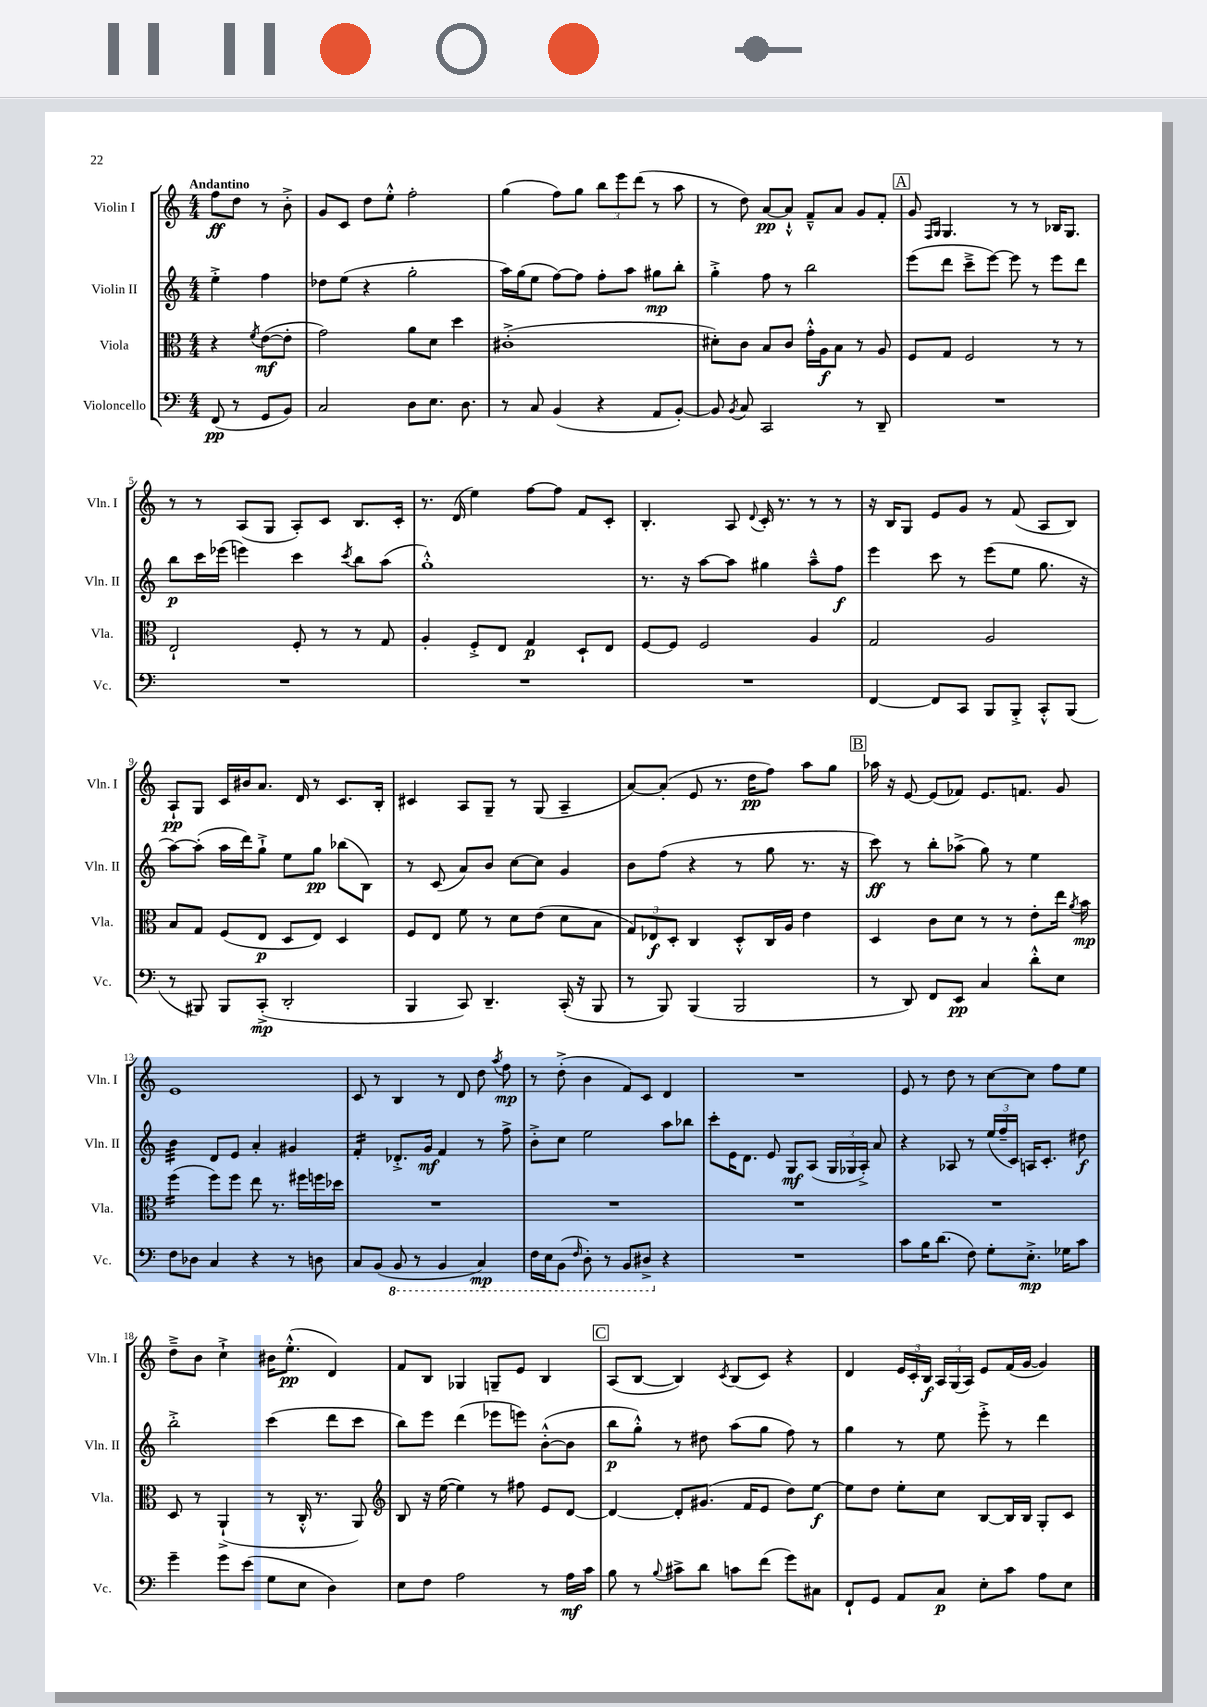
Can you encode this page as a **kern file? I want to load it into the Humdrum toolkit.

**kern	**kern	**kern	**kern
*staff4	*staff3	*staff2	*staff1
*clefF4	*clefC3	*clefG2	*clefG2
*k[]	*k[]	*k[]	*k[]
*M4/4	*M4/4	*M4/4	*M4/4
(8FF	4r	4ee'^	8ff
8r	.	.	8dd
.	8qf	.	.
8GG	([8e	4ff	8r
8BB)	8e']	.	8b'^
=	=	=	=
2C	2g)	8dd-	8g
.	.	(8ee	8c
.	.	4r	8dd
.	.	.	8ee'^^
8D	8a	2gg'	2ff'
8.E	8d	.	.
.	4dd	.	.
8.D	.	.	.
=	=	=	=
8r	(1c#'^	16aa)	(4gg
.	.	(16gg	.
8C	.	8ee	.
(4BB	.	[8ff)	8ff)
.	.	8ff]	8gg
4r	.	8ff'	12bb
.	.	.	12eee
.	.	8aa	.
.	.	.	(12ddd
8AA	.	8gg#	8r
[8BB')	.	8bb'	8aa
=	=	=	=
8BB]	8d#')	4gg'^	8r
8qBB	.	.	.
8C	8c	.	8dd)
2CC	8B	8ff	[8a
.	8c	8r	8a`^^]
.	16g'^^	2bb	8f~^^
.	16A	.	.
.	8B	.	8a
8r	8r	.	8g
8DD~	8A	.	8f'
=	=	=	=
1r	8F	(8eee	8g
.	.	.	16qqF
.	.	.	16qqG
.	8G	8ddd	4.G
.	2F	8ccc~^	.
.	.	[8eee)	.
.	.	8eee]	8r
.	.	8r	8r
.	8r	8eee	16B-
.	.	.	8.G
.	8r	8ddd	.
=	=	=	=
1r	2E`	8bb	8r
.	.	16ccc	8r
.	.	(16eee-	.
.	.	4eee)	(8A
.	.	.	8G
.	8F'	4ccc	8A')
.	8r	.	8c
.	.	8qccc	.
.	8r	8bb	8.B
.	8G	(8aa	.
.	.	.	16c'
=	=	=	=
1r	4A'	1gg'^^)	8.r
.	.	.	(16d
.	8F'^	.	4ee)
.	8E	.	.
.	4G	.	[8ff
.	.	.	8ff]
.	8D`	.	8f
.	8E	.	8c'
=	=	=	=
1r	[8F	8.r	4.B'
.	8F]	.	.
.	.	16r	.
.	2F	[8aa	.
.	.	8aa]	8A
.	.	.	8qqd
.	.	4gg#	16c'
.	.	.	8.r
.	4A	8aa~^^	8r
.	.	8ff	8r
=	=	=	=
[4FF	2G	4eee	16r
.	.	.	16B
.	.	.	8G
8FF]	.	8ccc	8e
8CC	.	8r	8g
8BBB	2A	(8eee	8r
8BBB'^	.	8ee	(8f
8CC'^^	.	8.gg	8A
(8BBB	.	.	8B)
.	.	16r	.
=	=	=	=
8r	8B	[8aa)	8A`
8BBB#)	8G	(8aa']	8G
8BBB#	(8F	16aa	16c
.	.	16ddd)	16b#
(8CC'^	8E	8gg`^	8.a
2DD'	8D	8ee	.
.	.	.	16d
.	8E)	8gg	8r
.	4D	(8bb-	8.c
.	.	8B)	.
.	.	.	16B'
=	=	=	=
4BBB	8F	8r	4c#
.	8E	(8c	.
8CC)	8f	8a)	8A
4.DD~	8r	8b	8G~
.	8d	[8cc	8r
.	(8e	8cc]	(8G
(16CC'	8d	4g	4A~
16r	.	.	.
8BBB	8B	.	.
=	=	=	=
8r	12G)	8b	[8a)
.	12E-	.	.
8BBB)	.	(8ff	(8a']
.	12D'	.	.
(4BBB	4C	4r	8e
.	.	.	8.r
2BBB	8D'^^	8r	.
.	.	.	16dd
.	16C	8gg	8ff)
.	16A	.	.
.	4e	8.r	8aa
.	.	.	8gg
.	.	16r	.
=	=	=	=
8r	4D	8ccc)	16aa-
.	.	.	16r
8DD)	.	8r	[8e
8FF	8c	8bb'	(8e]
8EE	8d	(8aa-^	8f-)
4C	8r	8gg)	8.e
.	8r	8r	.
.	.	.	8.f
8d'^^	8e'	4ee	.
8E	16ee	.	8g
.	8qa	.	.
.	16b	.	.
=	=	=	=
8F	(4ff	4b	1e
8D-	.	.	.
4C	8ff)	8d	.
.	8ff	8e	.
4r	8ee	4a'	.
.	8.r	.	.
8r	.	4g#	.
.	16ff#	.	.
8D	16ff	.	.
.	16dd-	.	.
=	=	=	=
8C	1r	4f'	8c
(8BB	.	.	8r
8BBB	.	8.d-'^	4B
8r	.	.	.
.	.	16g	.
4BBB	.	4f	8r
.	.	.	8d
4CC)	.	8r	8dd
.	.	.	8qaa
.	.	8ff^	8ff
=	=	=	=
16FF	1r	8b'^	8r
16EE	.	.	.
(8BBB	.	8cc	(8dd'^
16qqFF	.	.	.
8DD')	.	2ee	4b
8r	.	.	.
8BBB	.	.	8f)
8DD#^	.	.	8c
4r	.	8aa	4d
.	.	8bb-	.
=	=	=	=
1r	1r	8ccc'	1r
.	.	16e	.
.	.	8.d	.
.	.	8e	.
.	.	8G	.
.	.	(8A	.
.	.	24G	.
.	.	24G-	.
.	.	24A'^)	.
.	.	8a	.
=	=	=	=
8c	1r	4r	8e
16B	.	.	8r
(8.d	.	.	.
.	.	8A-	8dd
8F)	.	8r	8r
8G'	.	(24ee	[8cc
.	.	24ff~	.
.	.	24c)	.
8.E'^	.	16A	8cc]
.	.	8.c'	.
.	.	.	8ff
16G-	.	.	.
8c	.	8dd#	8ee
=	=	=	=
4g~	8D	2bb'^	8dd~^
.	8r	.	8b
8g	(4AA`^	.	4cc`^
(8e	.	.	.
8G	8r	(4ccc	16b#
.	.	.	(8.ee'^^
8E	16C'^^	.	.
.	8.r	.	.
4D)	.	8ddd	4d)
.	8AA)	8ccc	.
=	=	=	=
*	*clefG2	*	*
8E	8B	8bb)	8f
8F	16r	8eee	8B
.	([16ee	.	.
2A	4ee])	(4ddd	4G-
.	8r	8eee-	8G~
.	8ff#	8eee)	8e
8r	8e	([8b'^^	4B
16A	[8d	8b]	.
16c	.	.	.
=	=	=	=
8B	4d_	8bb	(8A
8r	.	8gg'^^)	[8B
8qqB	.	.	.
8c#^	8d']	8r	4B])
8d	(8.g#	8dd#	.
.	.	.	8qc
8c	.	(8aa	(8B
.	16f	.	.
(8f	8e	8gg	8c)
8g)	8dd)	8ff)	4r
8C#	[8ee	8r	.
=	=	=	=
8FF`	8ee]	4gg	4d
8GG	8dd	.	.
8AA	8ee'	8r	24e
.	.	.	24c'
.	.	.	24B
8C	8cc	8ee	24A
.	.	.	(24G
.	.	.	24A)
8E'	[8B	8eee'^	8e
8c	16B]	8r	(16f
.	16B	.	[16g
8A	8G'	4ddd	4g])
8E	8c	.	.
==	==	==	==
*-	*-	*-	*-
